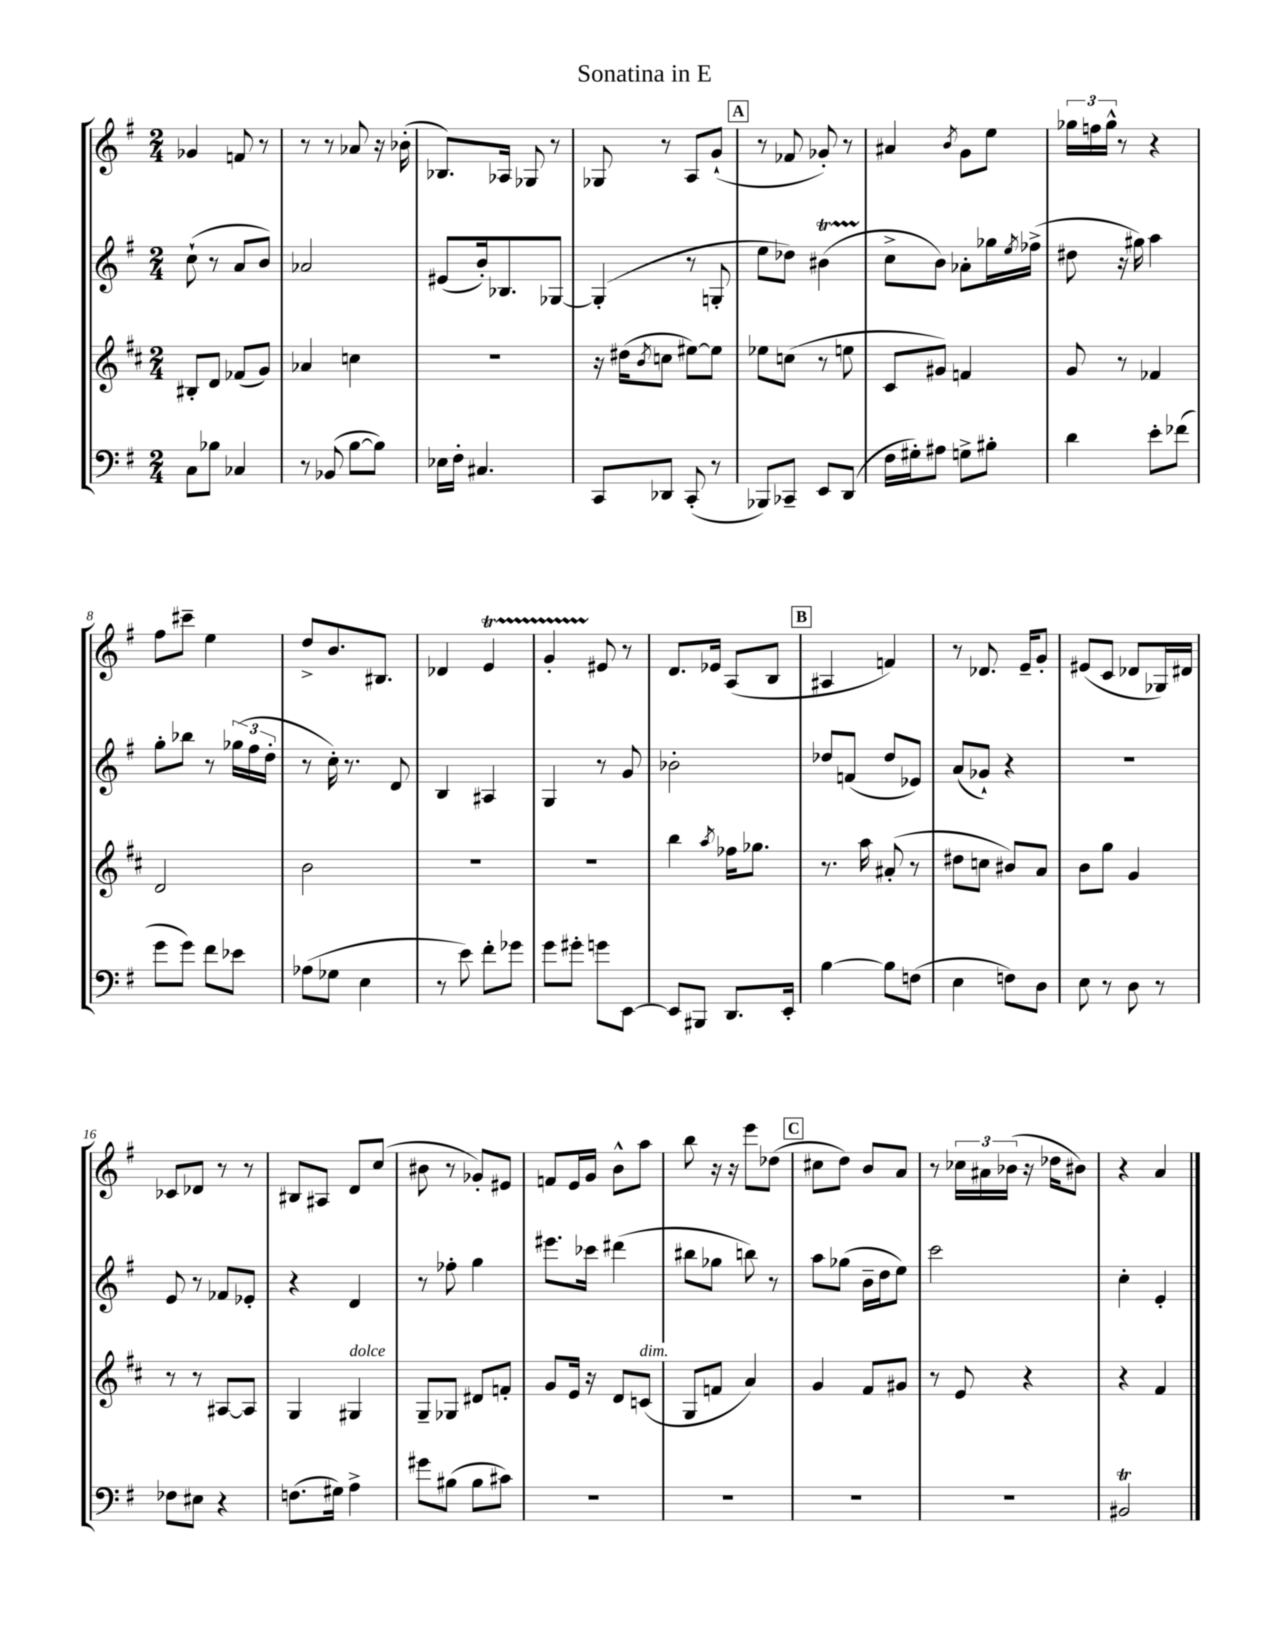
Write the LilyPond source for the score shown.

\header { title = "Sonatina in E" }
<<
\new StaffGroup <<
\new Staff = "s0" {
    \clef treble \key g \major \numericTimeSignature \time 2/4
    ges'4 f'8 r8 |
    r8 r8 aes'8 r16 bes'16-.( |
    bes8.) aes16 ges8 r8 |
    ges8 r8 a8 g'8-!( |
    \mark \markup { \box "A" } r8 fes'8 ges'8-.) r8 |
    ais'4 \acciaccatura { b'8 } g'8 e''8 |
    \tuplet 3/2 { ges''16 f''16 ges''16-^ } r8 r4 |
    fis''8 cis'''8-- e''4 |
    d''8-> b'8. bis8. |
    des'4 e'4\startTrillSpan |
    g'4-. eis'8\stopTrillSpan r8 |
    d'8. ees'16 a8( b8 |
    \mark \markup { \box "B" } ais4 f'4) |
    r8 des'8. e'16-- g'8-. |
    eis'8( c'8 des'8 ges16) dis'16 |
    ces'8 des'8 r8 r8 |
    bis8 ais8 d'8 c''8( |
    bis'8 r8 ges'8-.) eis'8 |
    f'8 e'16 g'16 b'8-^ a''8 |
    b''8 r16 r16 e'''8 des''8( |
    \mark \markup { \box "C" } cis''8 d''8) b'8 a'8 |
    r8 \tuplet 3/2 { ces''16 ais'16 bes'16( } r16 des''16 bis'8) |
    r4 a'4 \bar "|." |
}
\new Staff = "s1" {
    \clef treble \key g \major \numericTimeSignature \time 2/4
    c''8-!( r8 a'8 b'8) |
    aes'2 |
    eis'8( b'16-.) bes8. ges8~ |
    ges4-.( r8 g8-. |
    \mark \markup { \box "A" } e''8 des''8) bis'4\startTrillSpan( |
    c''8->\stopTrillSpan b'8) aes'8-. ges''16 \acciaccatura { e''8 } fes''16->( |
    dis''8 r16 gis''16) a''4 |
    g''8-. bes''8 r8 \tuplet 3/2 { ges''16( fis''16 d''16-. } |
    r8 c''16-.) r8. d'8 |
    b4 ais4 |
    g4 r8 g'8 |
    bes'2-. |
    \mark \markup { \box "B" } des''8 f'8( des''8 ees'8) |
    a'8( ges'8-!) r4 |
    R2 |
    e'8 r8 fes'8 ees'8-. |
    r4 d'4 |
    r8 fes''8-. g''4 |
    eis'''8. ces'''16 dis'''4( |
    bis''8 ges''8 b''8) r8 |
    \mark \markup { \box "C" } a''8 ges''8( b'16-- d''16 e''8) |
    c'''2 |
    c''4-. e'4-. \bar "|." |
}
\new Staff = "s2" {
    \clef treble \key d \major \numericTimeSignature \time 2/4
    bis8-. d'8 fes'8( g'8) |
    aes'4 c''4 |
    r2 |
    r16 dis''16( \acciaccatura { b'8 } c''8 eis''8~) eis''8 |
    \mark \markup { \box "A" } ees''8 c''8( r8 e''8 |
    cis'8 gis'8) f'4 |
    g'8 r8 fes'4 |
    d'2 |
    b'2 |
    r2 |
    r2 |
    b''4 \acciaccatura { a''8 } fes''16 ges''8. |
    \mark \markup { \box "B" } r8. a''16 ais'8-.( r8 |
    dis''8 c''8 bis'8) a'8 |
    b'8 g''8 g'4 |
    r8 r8 ais8~ ais8 |
    g4 gis4^\markup { \italic "dolce" } |
    g8-- ges8 dis'8 f'8-. |
    g'8 e'16 r16 d'8 c'8^\markup { \italic "dim." }( |
    g8 f'8 a'4) |
    \mark \markup { \box "C" } g'4 fis'8 gis'8 |
    r8 e'8 r4 |
    r4 fis'4 \bar "|." |
}
\new Staff = "s3" {
    \clef bass \key g \major \numericTimeSignature \time 2/4
    c8 bes8 ces4 |
    r8 bes,8( b8~ b8) |
    ees16 fis16-. cis4. |
    c,8 des,8 c,8-.( r8 |
    \mark \markup { \box "A" } bes,,8) ces,8-- e,8 d,8( |
    fis16 gis16-.) ais8 g8-> bis8-. |
    d'4 e'8-. fes'8( |
    g'8 g'8) fis'8 ees'8 |
    aes8( ges8 e4 |
    r8 e'8) fis'8-. ges'8 |
    g'8 gis'8-. g'8 e,8~ |
    e,8 bis,,8 d,8. e,16-. |
    \mark \markup { \box "B" } b4~ b8 f8( |
    e4 f8) d8 |
    e8 r8 d8 r8 |
    fes8 eis8 r4 |
    f8.( gis16) a4-> |
    gis'8 bis8( bis8 cis'8) |
    R2 |
    R2 |
    \mark \markup { \box "C" } R2 |
    R2 |
    bis,2\trill \bar "|." |
}
>>
>>
